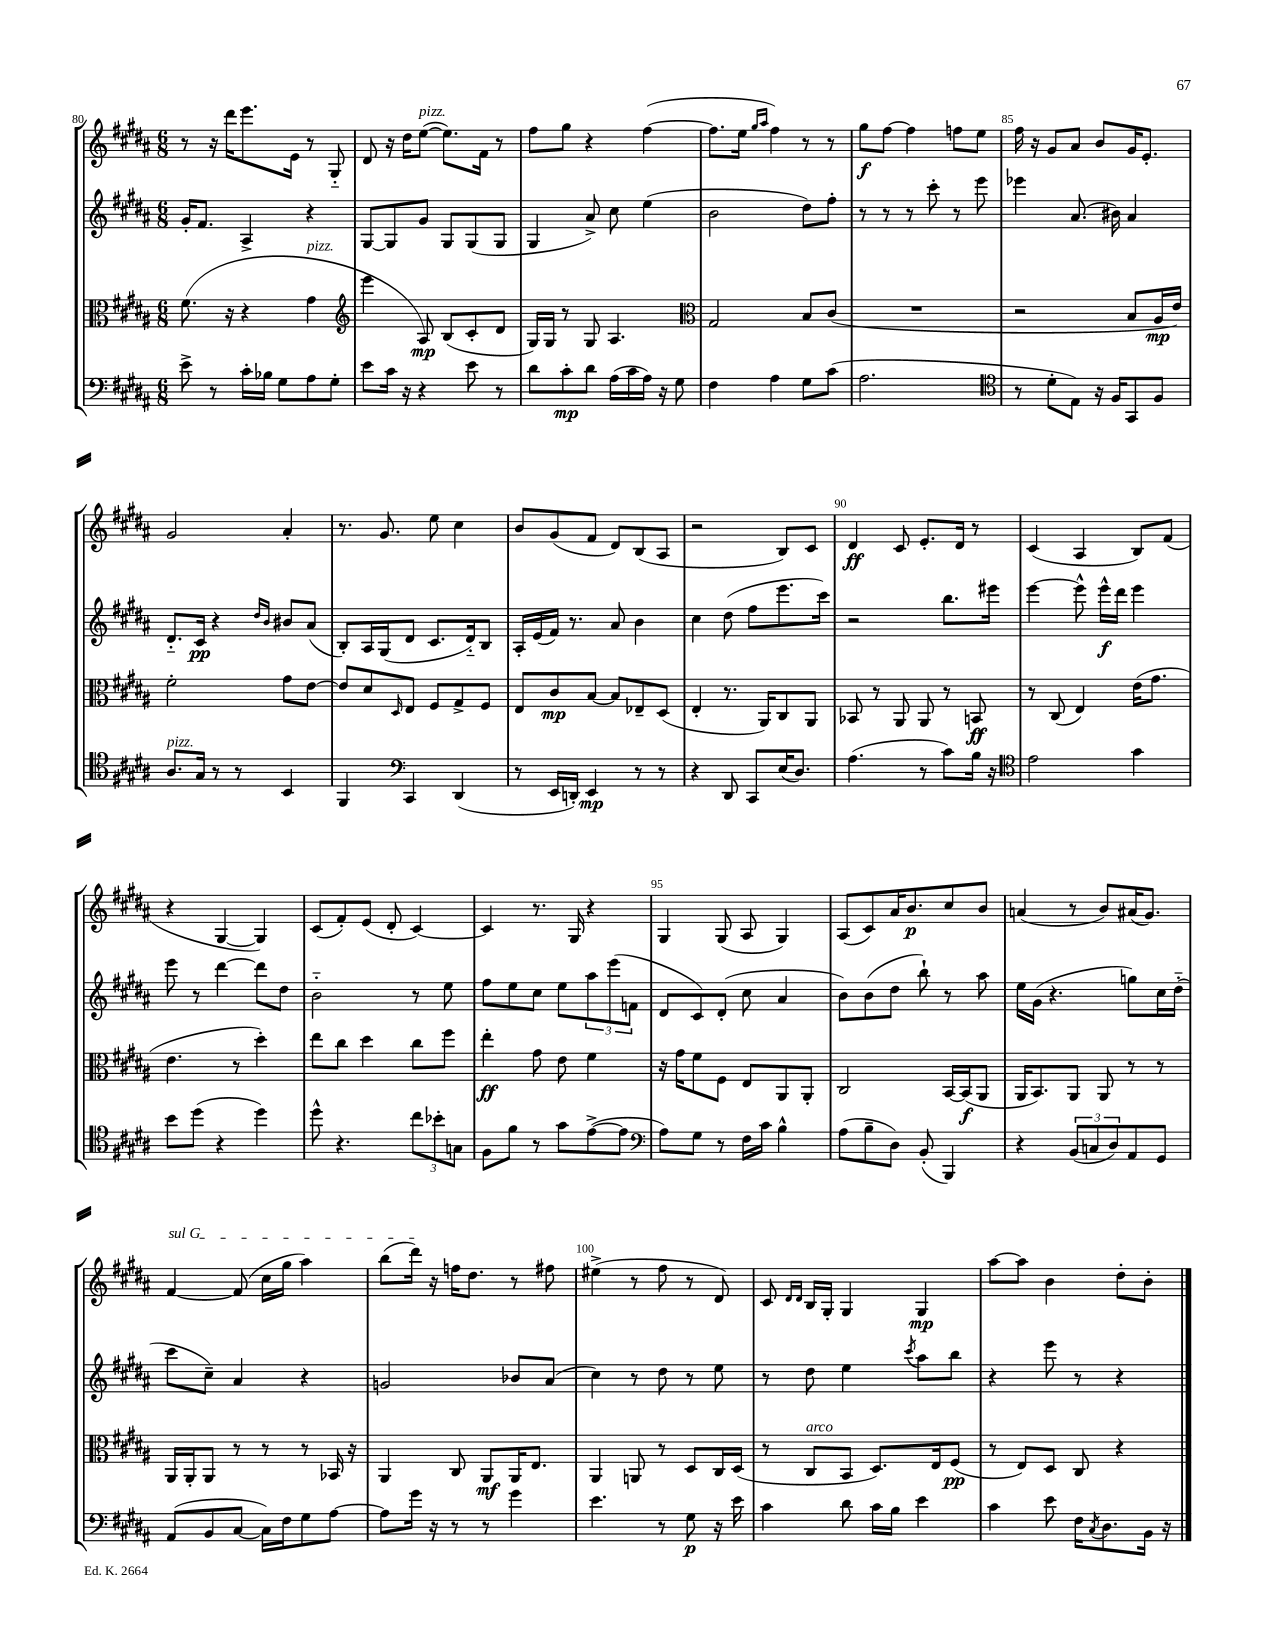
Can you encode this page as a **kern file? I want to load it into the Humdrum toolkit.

**kern	**dynam	**kern	**dynam	**kern	**dynam	**kern	**dynam
*part4	*part4	*part3	*part3	*part2	*part2	*part1	*part1
*staff4	*staff4	*staff3	*staff3	*staff2	*staff2	*staff1	*staff1
*clefF4	*	*clefC3	*	*clefG2	*	*clefG2	*
*k[f#c#g#d#a#]	*	*k[f#c#g#d#a#]	*	*k[f#c#g#d#a#]	*	*k[f#c#g#d#a#]	*
*M6/8	*	*M6/8	*	*M6/8	*	*M6/8	*
=80	=80	=80	=80	=80	=80	=80	=80
8e^\	.	(8.f#\	.	16g#'/KL	.	8r	.
.	.	.	.	8.f#/J	.	.	.
8r	.	.	.	.	.	16r	.
.	.	16r	.	.	.	16ddd#\KL	.
16c#'\LL	.	4r	.	4A#^/	.	8.eee\	.
16B-X\JJ	.	.	.	.	.	.	.
8G#\L	.	.	.	.	.	.	.
.	.	.	.	.	.	16e\Jk	.
!	!	!LO:TX:a:i:t=pizz.	!	!	!	!	!
8A#\	.	4g#\	.	4r	.	8r	.
8G#'\J	.	.	.	.	.	8G#/	.
=81	=81	=81	=81	=81	=81	=81	=81
*	*	*clefG2	*	*	*	*	*
8e\L	.	4eee\	.	[8G#/L	.	8d#/	.
16c#\Jk	.	.	.	8G#/]	.	16r	.
16r	.	.	.	.	.	16dd#\KL	.
!	!	!	!	!	!	!LO:TX:a:i:t=pizz.	!
4r	.	8A#/)	mp	8g#/J	.	([8ee\J	.
.	.	(8B/L	.	8G#/L	.	8.ee\L])	.
8e\	.	8c#'/	.	(8G#/	.	.	.
.	.	.	.	.	.	16f#\Jk	.
8r	.	8d#/J	.	8G#/J	.	8r	.
=82	=82	=82	=82	=82	=82	=82	=82
8d#\L	.	16G#/LL)	.	4G#/	.	8ff#\L	.
.	.	16G#/JJ	.	.	.	.	.
8c#'\	mp	8r	.	.	.	8gg#\J	.
8d#\J	.	8G#/	.	8a#^/)	.	4r	.
(16A#\LL	.	4.A#/	.	8cc#\	.	.	.
16c#\	.	.	.	.	.	.	.
16A#\JJ)	.	.	.	(4ee\	.	([4ff#\	.
16r	.	.	.	.	.	.	.
8G#\	.	.	.	.	.	.	.
=83	=83	=83	=83	=83	=83	=83	=83
*	*	*clefC3	*	*	*	*	*
4F#\	.	2G#/	.	2b\	.	8.ff#\L]	.
.	.	.	.	.	.	16ee\Jk	.
.	.	.	.	.	.	16qqgg#/LL	.
.	.	.	.	.	.	16qqaa#/JJ	.
4A#\	.	.	.	.	.	4ff#\)	.
8G#\L	.	8B/L	.	8dd#\L)	.	8r	.
(8c#\J	.	(8c#/J	.	8ff#'\J	.	8r	.
=84	=84	=84	=84	=84	=84	=84	=84
2.A#\	.	2.r	.	8r	.	8gg#\L	f
.	.	.	.	8r	.	[8ff#\J	.
.	.	.	.	8r	.	4ff#\]	.
.	.	.	.	8ccc#'\	.	.	.
.	.	.	.	8r	.	8ffn\L	.
.	.	.	.	8eee\	.	8ee\J	.
=85	=85	=85	=85	=85	=85	=85	=85
*clefC4	*	*	*	*	*	*	*
8r	.	2r	.	4eee-X\	.	16ff#\	.
.	.	.	.	.	.	16r	.
8d#'\L	.	.	.	.	.	8g#/L	.
8E\J)	.	.	.	(8.a#/	.	8a#/J	.
16r	.	.	.	.	.	8b/L	.
16F#/KL	.	.	.	16b#X\)	.	.	.
8GG#/	.	8B/L	.	4a#/	.	16g#/K	.
.	.	.	.	.	.	8.e'/J	.
8F#/J	.	16A#/L	mp	.	.	.	.
.	.	16e/JJ)	.	.	.	.	.
!!LO:LB:g=z
=86	=86	=86	=86	=86	=86	=86	=86
!LO:TX:a:i:t=pizz.	!	!	!	!	!	!	!
8.A#/L	.	2f#'\	.	8.d#/L	.	2g#/	.
16G#/Jk	.	.	.	16c#/Jk	pp	.	.
8r	.	.	.	4r	.	.	.
8r	.	.	.	.	.	.	.
.	.	.	.	16qqdd#/LL	.	.	.
.	.	.	.	16qqb/JJ	.	.	.
4BB/	.	8g#\L	.	8b#X/L	.	4a#'/	.
.	.	[8e\J	.	(8a#/J	.	.	.
=87	=87	=87	=87	=87	=87	=87	=87
4FF#/	.	8e/L]	.	8B'/L)	.	8.r	.
.	.	8d#/	.	16A#/L	.	.	.
.	.	.	.	(16G#/J	.	8.g#/	.
*clefF4	*	*	*	*	*	*	*
.	.	16qqD#/	.	.	.	.	.
4CC#/	.	8E/J	.	8d#/J	.	.	.
.	.	8F#/L	.	8.c#/L	.	8ee\	.
(4DD#/	.	8G#^/	.	.	.	4cc#\	.
.	.	.	.	16d#/k)	.	.	.
.	.	8F#/J	.	8B/J	.	.	.
=88	=88	=88	=88	=88	=88	=88	=88
8r	.	8E/L	.	16A#'/LL	.	8b/L	.
.	.	.	.	(16e/	.	.	.
16EE/LL	.	8c#/	mp	16f#/JJ)	.	(8g#/	.
16DDn'/JJ)	.	.	.	8.r	.	.	.
4EE/	mp	[8B/J	.	.	.	8f#/J	.
.	.	8B/L]	.	8a#/	.	8d#/L)	.
8r	.	8E-X~/	.	4b\	.	(8B/	.
8r	.	(8D#/J	.	.	.	8A#/J	.
=89	=89	=89	=89	=89	=89	=89	=89
4r	.	4E'/	.	4cc#\	.	2r	.
8DD#/	.	8.r	.	(8dd#\	.	.	.
8CC#/L	.	.	.	8ff#\L	.	.	.
.	.	16AA#/KL)	.	.	.	.	.
(16E/K	.	8C#/	.	8.eee\	.	8B/L)	.
8.D#/J)	.	.	.	.	.	.	.
.	.	8AA#/J	.	.	.	8c#/J	.
.	.	.	.	16ccc#\Jk)	.	.	.
=90	=90	=90	=90	=90	=90	=90	=90
(4.A#\	.	8BB-X/	.	2r	.	4d#/	ff
.	.	8r	.	.	.	.	.
.	.	8AA#/	.	.	.	8c#/	.
8r	.	8AA#/	.	.	.	8.e'/L	.
8c#\L)	.	8r	.	8.bb\L	.	.	.
.	.	.	.	.	.	16d#/Jk	.
16B\Jk	.	8BBn/	ff	.	.	8r	.
16r	.	.	.	16eee#X\Jk	.	.	.
=91	=91	=91	=91	=91	=91	=91	=91
*clefC4	*	*	*	*	*	*	*
2e\	.	8r	.	[4eee\	.	(4c#/	.
.	.	(8C#/	.	.	.	.	.
.	.	4E/)	.	8eee^^\]	.	4A#/	.
.	.	.	.	16eee^^\LL	f	.	.
.	.	.	.	16ddd#\JJ	.	.	.
4g#\	.	(16e\KL	.	4eee\	.	8B/L)	.
.	.	8.g#\J	.	.	.	.	.
.	.	.	.	.	.	(8f#/J	.
!!LO:LB:g=z
=92	=92	=92	=92	=92	=92	=92	=92
8b\L	.	4.e\	.	8eee\	.	4r	.
(8dd#\J	.	.	.	8r	.	.	.
4r	.	.	.	[4ddd#\	.	[4G#/	.
.	.	8r	.	.	.	.	.
4dd#\)	.	4dd#'\)	.	8ddd#\L]	.	4G#/])	.
.	.	.	.	8dd#\J	.	.	.
=93	=93	=93	=93	=93	=93	=93	=93
8dd#^^\	.	8ee\L	.	2b\	.	(8c#/L	.
4.r	.	8cc#\J	.	.	.	8f#'/)	.
.	.	4dd#\	.	.	.	(8e/J	.
.	.	.	.	.	.	8d#'/	.
12cc#\L	.	8cc#\L	.	8r	.	[4c#/)	.
12b-X'\	.	.	.	.	.	.	.
.	.	8ff#\J	.	8ee\	.	.	.
12Gn\J	.	.	.	.	.	.	.
=94	=94	=94	=94	=94	=94	=94	=94
8F#\L	.	4ee'\	ff	8ff#\L	.	4c#/]	.
8f#\J	.	.	.	8ee\	.	.	.
8r	.	8g#\	.	8cc#\J	.	8.r	.
8g#\L	.	8e\	.	8ee\L	.	.	.
.	.	.	.	.	.	16G#/	.
([8e^\	.	4f#\	.	12aa#\	.	4r	.
.	.	.	.	(12eee\	.	.	.
8e\J]	.	.	.	.	.	.	.
.	.	.	.	12fn\J	.	.	.
=95	=95	=95	=95	=95	=95	=95	=95
*clefF4	*	*	*	*	*	*	*
8A#\L)	.	16r	.	8d#/L	.	4G#/	.
.	.	16g#\KL	.	.	.	.	.
8G#\J	.	8f#\	.	8c#/)	.	.	.
8r	.	8F#\J	.	(8d#'/J	.	(8G#/	.
16F#\LL	.	8E/L	.	8cc#\	.	8A#/	.
16c#\JJ	.	.	.	.	.	.	.
4B^^\	.	8AA#/	.	4a#/	.	4G#/)	.
.	.	8AA#'/J	.	.	.	.	.
=96	=96	=96	=96	=96	=96	=96	=96
(8A#\L	.	2C#/	.	8b\L)	.	(8A#/L	.
8B~\	.	.	.	(8b\	.	8c#/)	.
8D#\J)	.	.	.	8dd#\J	.	16a#/K	.
.	.	.	.	.	.	8.b/	p
(8BB'/	.	.	.	8bb`\)	.	.	.
4BBB/)	.	[16BB/LL	.	8r	.	8cc#/	.
.	.	(16BB/J]	f	.	.	.	.
.	.	8AA#/J	.	8aa#\	.	8b/J	.
=97	=97	=97	=97	=97	=97	=97	=97
4r	.	16AA#/KL	.	16ee\LL	.	(4an/	.
.	.	8.BB/)	.	(16g#\JJ	.	.	.
.	.	.	.	4.r	.	.	.
(12BB/L	.	8AA#/J	.	.	.	8r	.
12Cn/	.	.	.	.	.	.	.
.	.	8AA#/	.	.	.	8b/L)	.
12D#/)	.	.	.	.	.	.	.
8AA#/	.	8r	.	8ggn\L)	.	(16a#X/K	.
.	.	.	.	.	.	8.g#/J)	.
8GG#/J	.	8r	.	16cc#\L	.	.	.
.	.	.	.	(16dd#\JJ	.	.	.
!!LO:LB:g=z
=98	=98	=98	=98	=98	=98	=98	=98
!	!	!	!	!	!	!LO:TX:a:i:t=sul G	!
(8AA#/L	.	16AA#/LL	.	8ccc#\L	.	[4f#/	.
.	.	16AA#'/J	.	.	.	.	.
8BB/	.	8AA#/J	.	8cc#~\J)	.	.	.
[8C#/J	.	8r	.	4a#/	.	(8f#/]	.
16C#\LL])	.	8r	.	.	.	16cc#\LL	.
16F#\J	.	.	.	.	.	16gg#\JJ	.
8G#\	.	8r	.	4r	.	4aa#\)	.
[8A#\J	.	16BB-X/	.	.	.	.	.
.	.	16r	.	.	.	.	.
=99	=99	=99	=99	=99	=99	=99	=99
8A#\L]	.	4AA#/	.	2gn/	.	(8bb\L	.
16g#\Jk	.	.	.	.	.	16ddd#\Jk)	.
16r	.	.	.	.	.	16r	.
8r	.	8C#/	.	.	.	16ffn\KL	.
.	.	.	.	.	.	8.dd#\J	.
8r	.	8AA#/L	mf	.	.	.	.
4g#\	.	16AA#/K	.	8b-X/L	.	8r	.
.	.	8.E/J	.	.	.	.	.
.	.	.	.	(8a#/J	.	8ff#X\	.
=100	=100	=100	=100	=100	=100	=100	=100
4.e\	.	4AA#/	.	4cc#\)	.	(4ee#X^\	.
.	.	8AAn/	.	8r	.	8r	.
8r	.	8r	.	8dd#\	.	8ff#\	.
8G#\	p	8D#/L	.	8r	.	8r	.
16r	.	16C#/L	.	8ee\	.	8d#/)	.
16e\	.	(16D#/JJ	.	.	.	.	.
=101	=101	=101	=101	=101	=101	=101	=101
4c#\	.	8r	.	8r	.	8c#/	.
.	.	.	.	.	.	16qqd#/LL	.
.	.	.	.	.	.	16qqd#/JJ	.
!	!	!LO:TX:a:i:t=arco	!	!	!	!	!
.	.	8C#/L	.	8dd#\	.	16B/LL	.
.	.	.	.	.	.	16G#'/JJ	.
8d#\	.	8BB/J	.	4ee\	.	4G#/	.
16c#\LL	.	8.D#/L)	.	.	.	.	.
16B\JJ	.	.	.	.	.	.	.
.	.	.	.	8qccc#/	.	.	.
4e\	.	.	.	8aa#\L	.	4G#/	mp
.	.	16E/k	.	.	.	.	.
.	.	(8F#/J	pp	8bb\J	.	.	.
=102	=102	=102	=102	=102	=102	=102	=102
4c#\	.	8r	.	4r	.	[8aa#\L	.
.	.	8E/L)	.	.	.	8aa#\J]	.
8e\	.	8D#/J	.	8eee\	.	4b\	.
16F#\KL	.	8C#/	.	8r	.	.	.
8qC#/	.	.	.	.	.	.	.
8.D#\	.	.	.	.	.	.	.
.	.	4r	.	4r	.	8dd#'\L	.
16BB\Jk	.	.	.	.	.	8b'\J	.
16r	.	.	.	.	.	.	.
==	==	==	==	==	==	==	==
*-	*-	*-	*-	*-	*-	*-	*-
